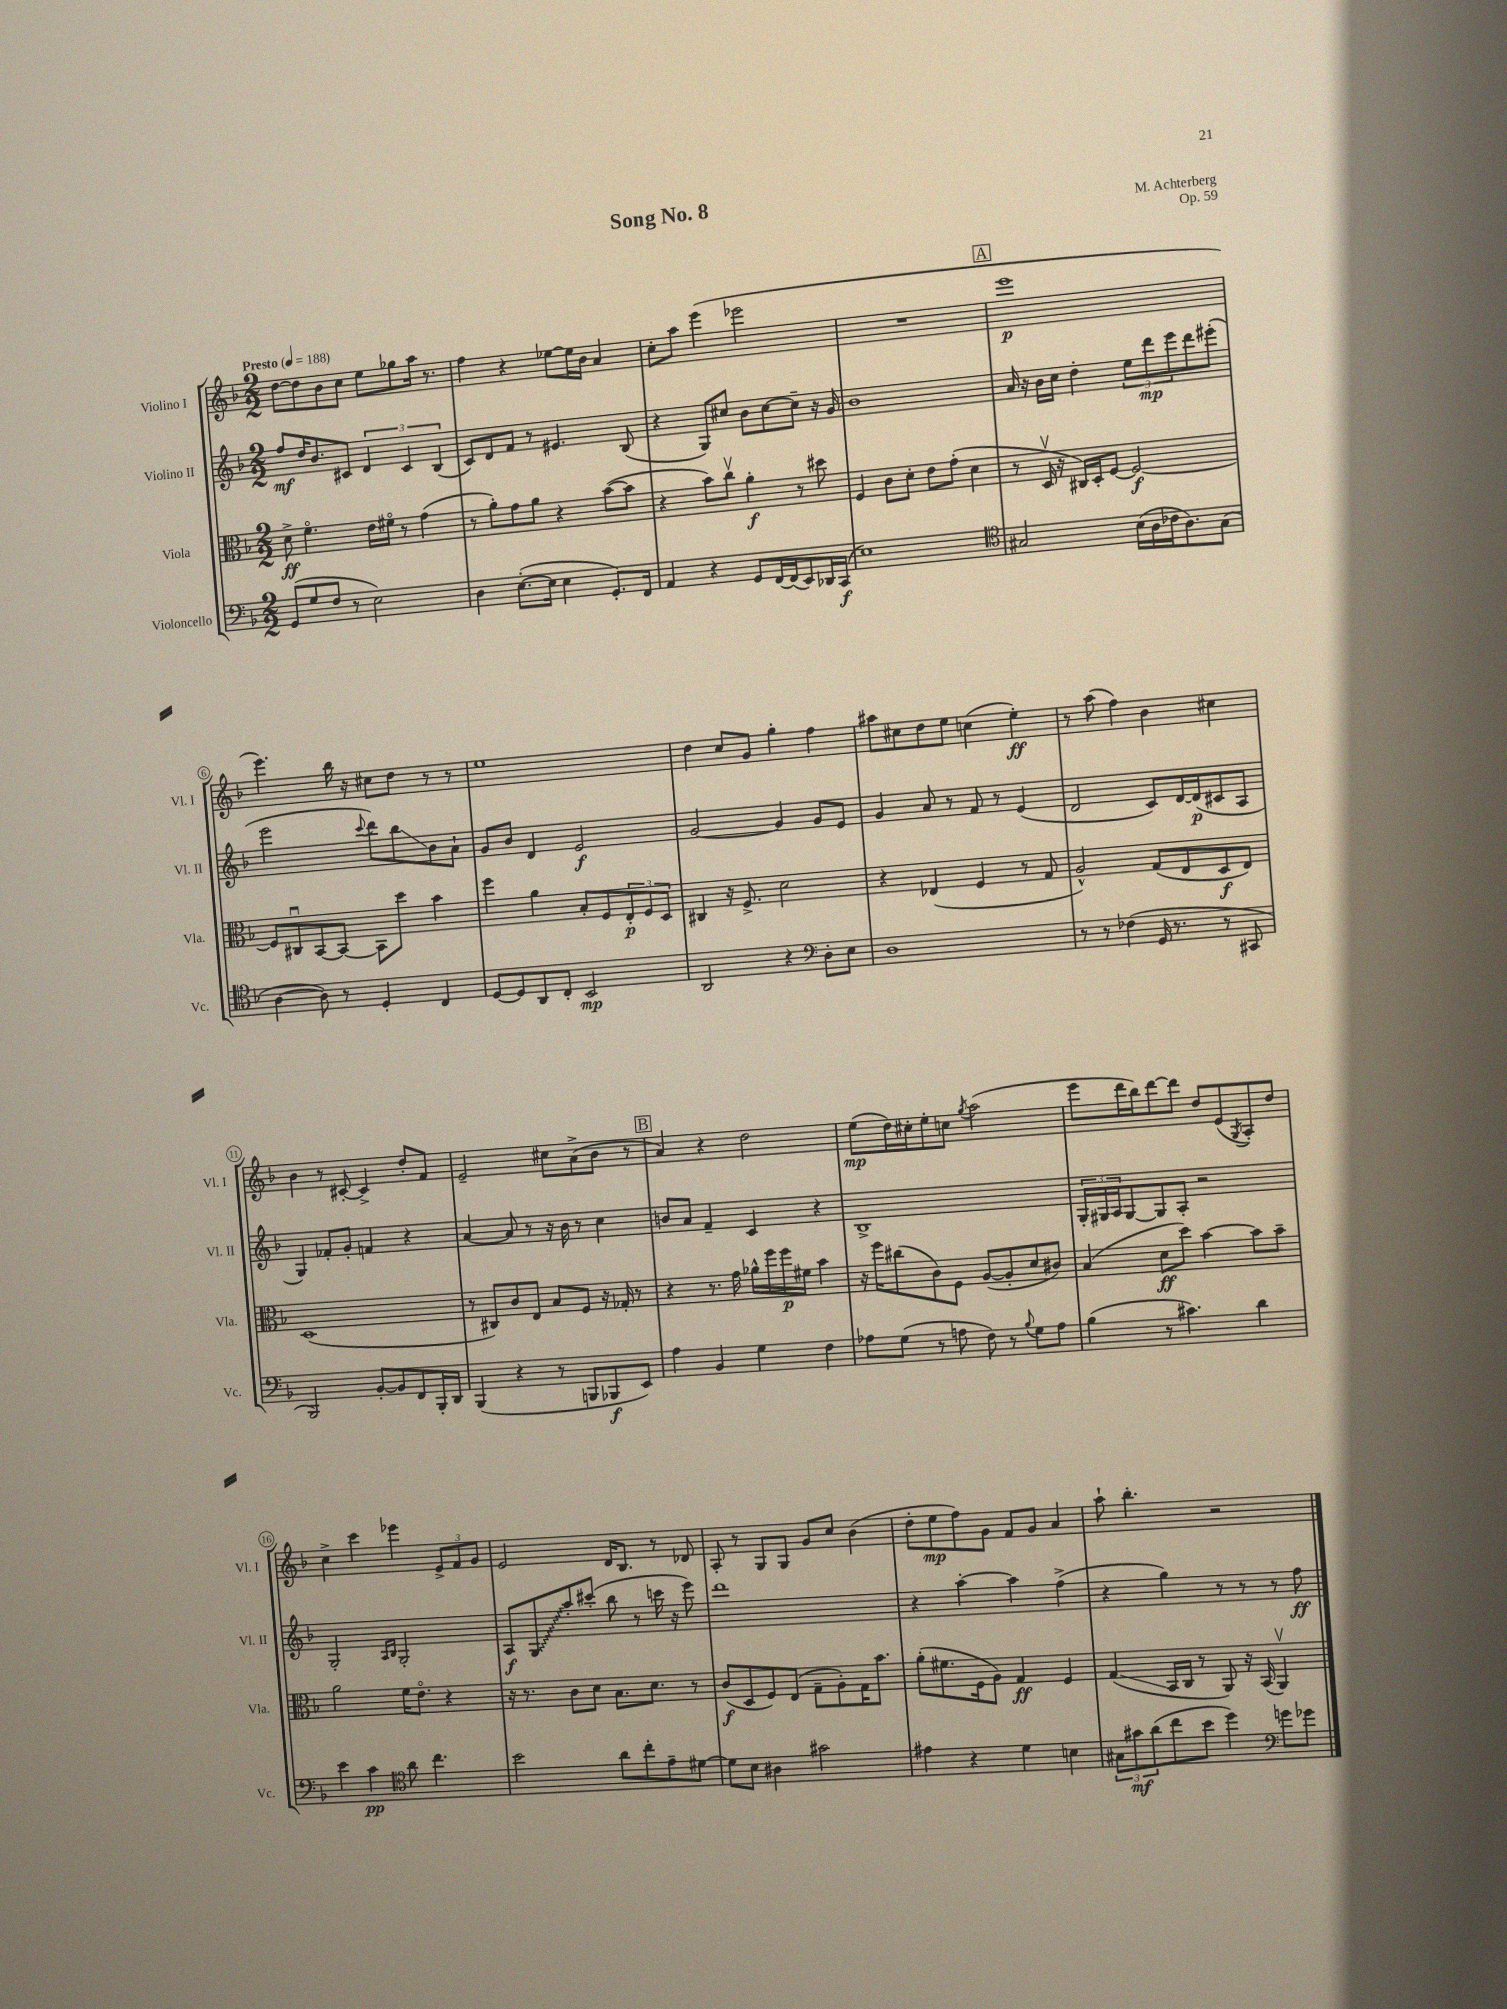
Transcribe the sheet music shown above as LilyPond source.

\header { title = "Song No. 8" composer = "M. Achterberg" opus = "Op. 59" }
<<
\new StaffGroup <<
\new Staff = "s0" \with { instrumentName = "Violino I" shortInstrumentName = "Vl. I" } {
    \clef treble \key f \major \numericTimeSignature \time 2/2 \tempo "Presto" 4 = 188
    d''8~ d''8 bes'8 c''8 e''8 ges''8 a''16 r8. |
    f''4 r4 ees''8~ ees''16 bes'16 a'4 |
    c''8-. a''8 e'''4( ees'''2 |
    R1 |
    \mark \markup { \box "A" } e'''1\p |
    e'''4.) bes''16 r16 cis''8 d''8 r8 r8 |
    e''1 |
    d''4 c''8 g'8 g''4-. f''4 |
    ais''8 cis''8 d''8 e''8 c''4( e''4-.\ff) |
    r8 a''8( f''4) bes'4 cis''4 |
    bes'4 r8 cis'8~-. cis'4-> d''8-. f'8 |
    e'2-- cis''8 a'8->( bes'8 r8 |
    \mark \markup { \box "B" } a'4) r4 d''2 |
    e''8\mp( d''16) cis''16-. e''8-. c''8 \acciaccatura { g''8 } a''2( |
    e'''8 d'''16 bes''16) d'''8~ d'''8 d''8 e'8( \acciaccatura { g8 } a8-.) d''8 |
    c''4-> c'''4 ees'''4 \tuplet 3/2 { e'8-> f'8 g'8 } |
    e'2 d'16 bes8. r8 des'8 |
    a8-. r8 g8 g8 g'8 c''8 bes'4( |
    d''8-. e''8\mp f''8) g'8 f'8 g'8 a'4 |
    a''8-! bes''4.-. r2 \bar "|." |
}
\new Staff = "s1" \with { instrumentName = "Violino II" shortInstrumentName = "Vl. II" } {
    \clef treble \key f \major \numericTimeSignature \time 2/2
    f''8\mf d''16 bes'8. cis'8 \tuplet 3/2 { d'4 cis'4 bes4( } |
    c'8) d'8 f'8 r8 eis'4. bes8( |
    r4 g8) cis''8 bes'8 cis''8~ cis''8-- r16 g'16 |
    bes'1 |
    \mark \markup { \box "A" } a'16 r16 bes'16 c''16 d''4-. \tuplet 3/2 { e''8 d'''8\mp e'''8 } d'''8 eis'''8-.( |
    e'''2 \appoggiatura { c'''8 } d'''8) bes''8\glissando bes'8 a'8-! |
    g'8 bes'8 d'4 e'2\f |
    g'2~ g'4 g'8 e'8 |
    g'4 a'8 r8 f'8 r8 e'4( |
    d'2 c'8) d'16~ d'16\p( cis'8 a8 |
    g4) fes'8-. g'8-. f'4 r4 |
    a'4~ a'8 r8 r16 bes'16 r8 c''4 |
    \mark \markup { \box "B" } b'8 a'8 f'4-- c'4 r4 |
    bes1-> |
    \tuplet 3/2 { g16-. gis16 a16 } gis8~ gis8 a8-. r2 |
    g2-. \grace { a16 bes16 } g2-. |
    a8\f \once \override Glissando.style = #'zigzag g8\glissando a''8-. cis'''8-.( bes''8 r8 c'''16 r16 e'''8) |
    d'''1 |
    r4 a''4~-. a''4 f''4->( |
    r4 g''4) r8 r8 r8 f''8\ff \bar "|." |
}
\new Staff = "s2" \with { instrumentName = "Viola" shortInstrumentName = "Vla." } {
    \clef alto \key f \major \numericTimeSignature \time 2/2
    d'8->\ff f'4.\flageolet e'16 fis'16\flageolet r8 g'4( |
    r8 a'8-.) g'8 a'8 r4 bes'8~( bes'8 |
    r4 bes'8) c''8\upbow a'4-.\f r8 dis''8 |
    f4 c'8 d'8-. e'8 g'8-.( d'4 |
    \mark \markup { \box "A" } r8 d16\upbow r16 cis16) d16-. f8~ f2~\f |
    f8 cis8\downbow bes,8~ bes,8~ bes,8 d''8 bes'4 |
    f''4 a'4 bes8-. f8 \tuplet 3/2 { e8-.\p f8 d8 } |
    cis4 r16 f8.-> d'2 |
    r4 ees4( f4 r8 g8 |
    a2-^) g8( e8 d8\f e8) |
    d1( |
    r8 cis8) c'8 e8 bes8 f8 r16 ges16-. r8 |
    \mark \markup { \box "B" } r4 r8. g'16 aes'16-^ f''16 f''16\p fis'16 bes'4 |
    r16 f''16 cis''8( c'8) f8 a8~( a8-. d'8 cis'8) |
    bes4( d'8\ff d''8) bes'4~ bes'8 bes'8-- |
    a'2 f'16 e'8.\flageolet r4 |
    r16 r8. c'8 d'8 bes8. d'8. r8 |
    c'8\f( d8 f8) e8( g8-- a8-.) g16 bes'8. |
    a'8-.( fis'8. f16 a8) g4\ff f4 |
    g4\glissando( bes,16 c16 r8 a,8) r16 bes,16( a,4\upbow) \bar "|." |
}
\new Staff = "s3" \with { instrumentName = "Violoncello" shortInstrumentName = "Vc." } {
    \clef bass \key f \major \numericTimeSignature \time 2/2
    g,8( g8 f8 r8 e2) |
    d4 e8.~-.( e16 e4 g,8.-.) f,16 |
    a,4 r4 g,8 f,16~ f,16( e,8) des,16 c,16\f( |
    e1) |
    \mark \markup { \box "A" } \clef tenor gis2 bes16( a16 ces'16 a8.) gis8( |
    a4~ a8) r8 d4-. c4 |
    d8~ d8 a,8 c8-. bes,2\mp |
    a,2 r4 \clef bass d8-. e8 |
    d1 |
    r8 r8 fes4( g,16 r8. r8 cis,8 |
    bes,,2) bes,8~-. bes,8 f,8 bes,,16-. d,16 |
    bes,,4( r4 r8 b,,8 bes,,8\f e,8) |
    \mark \markup { \box "B" } a4 bes,4 g4 f4 |
    aes8 g8( r8 a8 f8) r8 \appoggiatura { bes8 } g8 a8 |
    bes4( r8 cis'4.) d'4 |
    e'4 c'4\pp \clef tenor a'8 c''4. |
    bes'2 a'8 c''8-. e'8-- dis'8~ |
    dis'8 bes8 ais4 gis'2 |
    eis'4 r4 d'4 b4 |
    \tuplet 3/2 { gis8 gis'8\mf a'8( } c''8 bes'8 d''4) \clef bass g'8 ges'8 \bar "|." |
}
>>
>>
\layout { \context { \Score \override BarNumber.stencil = #(make-stencil-circler 0.1 0.3 ly:text-interface::print) } }
